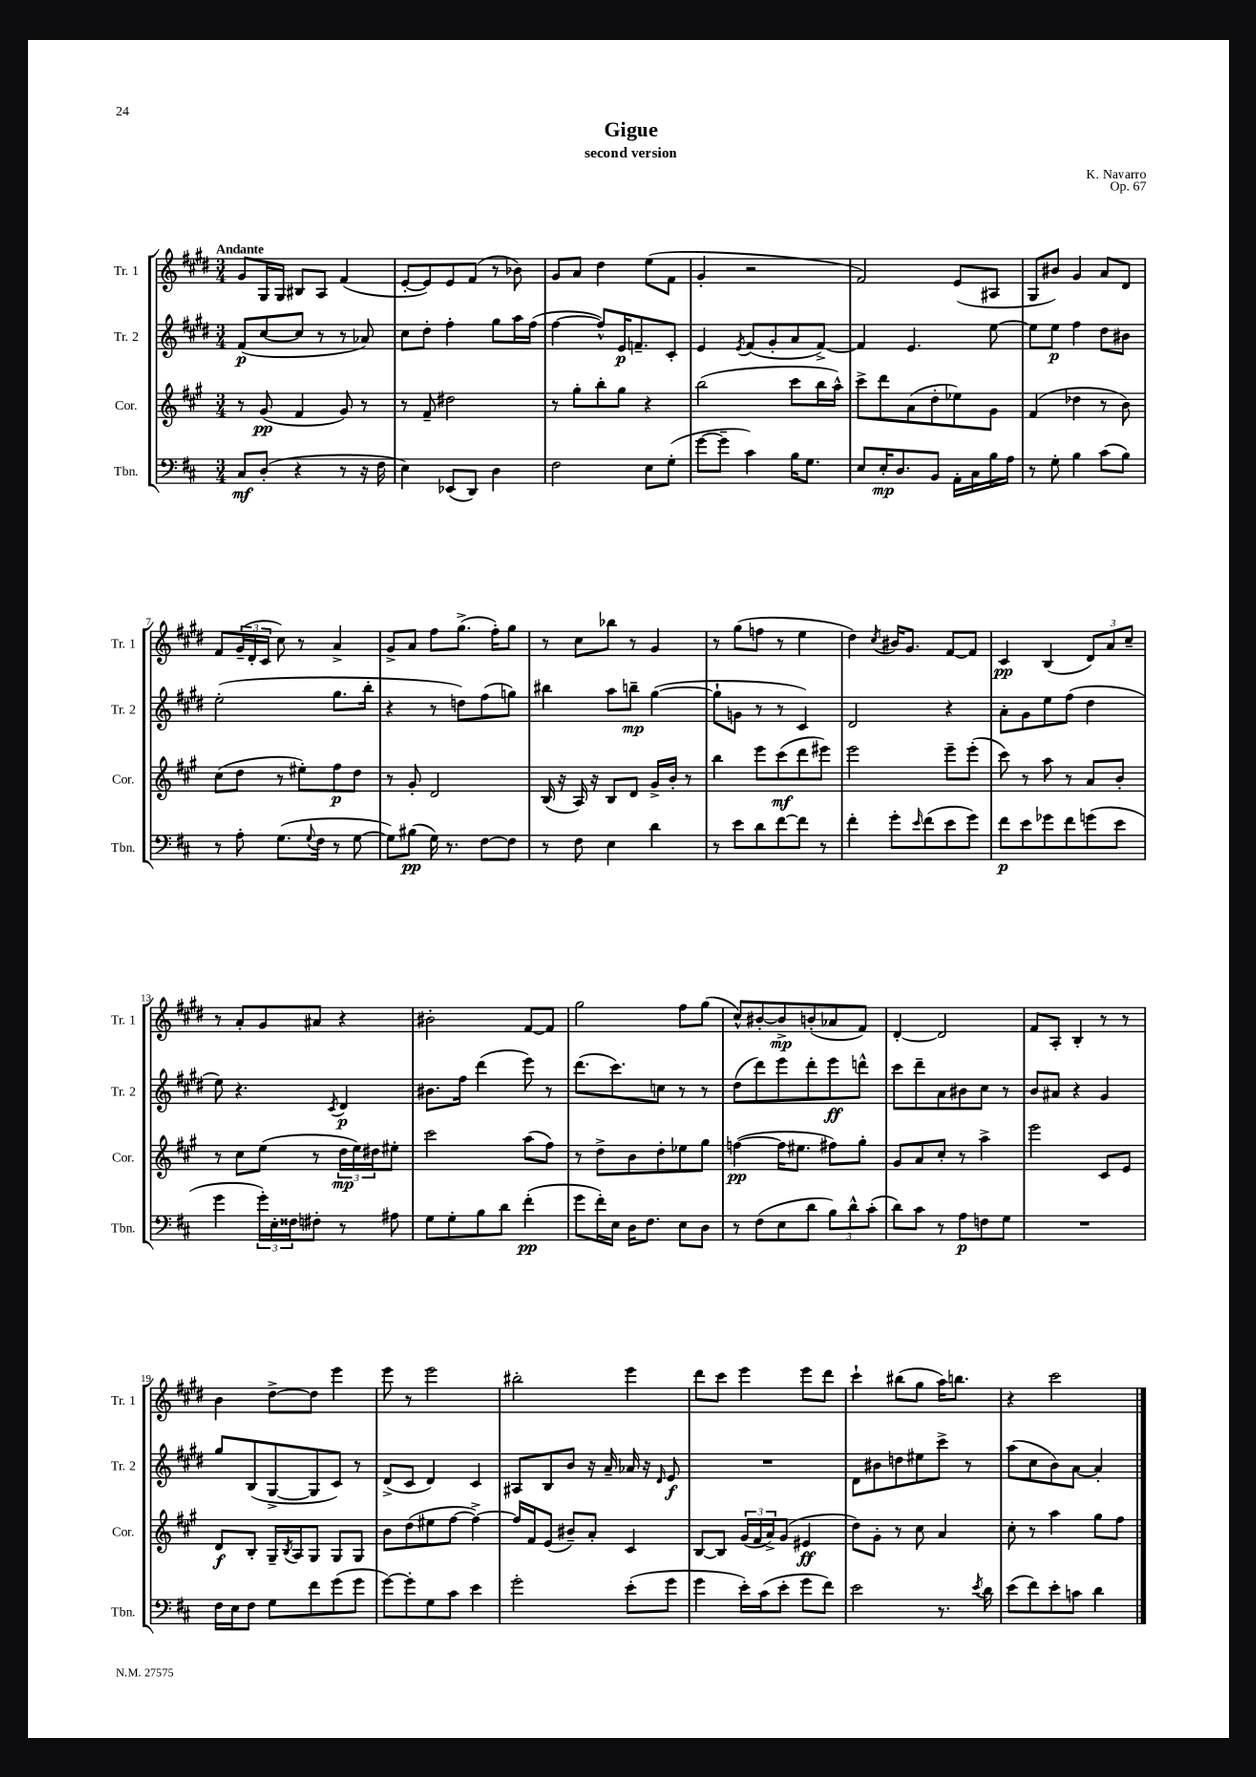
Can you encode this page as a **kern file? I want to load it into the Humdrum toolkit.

**kern	**dynam	**kern	**dynam	**kern	**dynam	**kern	**dynam
*part4	*part4	*part3	*part3	*part2	*part2	*part1	*part1
*staff4	*staff4	*staff3	*staff3	*staff2	*staff2	*staff1	*staff1
*I"Tbn.	*	*I"Cor.	*	*I"Tr. 2	*	*I"Tr. 1	*
*I'Tbn.	*	*I'Cor.	*	*I'Tr. 2	*	*I'Tr. 1	*
*clefF4	*	*clefG2	*	*clefG2	*	*clefG2	*
*k[f#c#]	*	*k[f#c#g#]	*	*k[f#c#g#d#]	*	*k[f#c#g#d#]	*
*M3/4	*	*M3/4	*	*M3/4	*	*M3/4	*
=1	=1	=1	=1	=1	=1	=1	=1
!	!	!	!	!	!	!LO:TX:a:B:t=Andante	!
8C#/L	mf	8r	.	(8f#/L	p	8g#/L	.
(8D'/J	.	(8g#/	pp	[8cc#/	.	16G#/L	.
.	.	.	.	.	.	16G#/JJ	.
4r	.	4f#/	.	8cc#/J]	.	8B#X/L	.
.	.	.	.	8r	.	8A/J	.
8r	.	8g#/)	.	8r	.	(4f#/	.
16r	.	8r	.	8a-X/)	.	.	.
16F#\	.	.	.	.	.	.	.
=2	=2	=2	=2	=2	=2	=2	=2
4E\)	.	8r	.	8cc#\L	.	[8e'/L	.
.	.	8f#~/	.	8dd#'\J	.	8e/])	.
(8EE-X/L	.	2dd#X\	.	4ff#'\	.	8e/	.
8DD/J)	.	.	.	.	.	(8f#/J	.
4D\	.	.	.	8gg#\L	.	8r	.
.	.	.	.	16aa\L	.	8b-X\)	.
.	.	.	.	(16ff#\JJ	.	.	.
=3	=3	=3	=3	=3	=3	=3	=3
2F#\	.	8r	.	[4ff#\	.	8g#/L	.
.	.	8gg#'\L	.	.	.	8a/J	.
.	.	8bb'\	.	8ff#^^/L])	.	4dd#\	.
.	.	8gg#\J	.	16e/K	p	.	.
.	.	.	.	8.fn~/	.	.	.
8E\L	.	4r	.	.	.	(8ee\L	.
(8G'\J	.	.	.	8c#'/J	.	8f#\J	.
=4	=4	=4	=4	=4	=4	=4	=4
[8g\L	.	(2bb\	.	4e/	.	4g#'/	.
8g~\J]	.	.	.	.	.	.	.
.	.	.	.	8qe/	.	.	.
4c#\)	.	.	.	(8f#/L	.	2r	.
.	.	.	.	8g#'/	.	.	.
16B\KL	.	8ccc#\L	.	8a/	.	.	.
8.G\J	.	.	.	.	.	.	.
.	.	16bb\L	.	[8f#^/J)	.	.	.
.	.	16aa^^\JJ)	.	.	.	.	.
=5	=5	=5	=5	=5	=5	=5	=5
8E/L	.	8ccc#^\L	.	4f#/]	.	2f#/)	.
16E'/K	mp	8ddd\	.	.	.	.	.
8.D/	.	.	.	.	.	.	.
.	.	(8a\	.	4.e/	.	.	.
8BB/J	.	8dd'\	.	.	.	.	.
16AA'\LL	.	8ee-X\)	.	.	.	(8e/L	.
16C#\	.	.	.	.	.	.	.
16B\	.	8g#\J	.	[8ee\	.	8A#X/J	.
16A\JJ	.	.	.	.	.	.	.
=6	=6	=6	=6	=6	=6	=6	=6
8r	.	(4f#/	.	8ee\L]	.	8G#/L	.
8G'\	.	.	.	8ee\J	p	8b#X/J)	.
4B\	.	4dd-X\	.	4ff#\	.	4g#/	.
(8c#\L	.	8r	.	8dd#\L	.	8a/L	.
8B\J)	.	8b\)	.	8b#X\J	.	8d#/J	.
!!LO:LB:g=z
=7	=7	=7	=7	=7	=7	=7	=7
8r	.	(8cc#\L	.	(2ee'\	.	8f#/L	.
8A'\	.	8dd\J	.	.	.	(24g#~/L	.
.	.	.	.	.	.	24d#'/	.
.	.	.	.	.	.	24c#/JJ	.
(8.G\L	.	8r	.	.	.	8cc#\)	.
.	.	8ee#X'\L)	.	.	.	8r	.
8qqG/	.	.	.	.	.	.	.
16F#\Jk	.	.	.	.	.	.	.
8r	.	8ff#\	p	8.gg#\L	.	4a^/	.
[8G\	.	8dd\J	.	.	.	.	.
.	.	.	.	16bb'\Jk	.	.	.
=8	=8	=8	=8	=8	=8	=8	=8
8G\L])	.	8r	.	4r	.	8g#^/L	.
(8B#X\J	pp	8g#'/	.	.	.	8a/J	.
16G\)	.	2d/	.	8r	.	8ff#\L	.
8.r	.	.	.	.	.	.	.
.	.	.	.	8ddn\L)	.	(8.gg#^\J	.
[8F#\L	.	.	.	(8ff#\	.	.	.
.	.	.	.	.	.	16ff#'\KL)	.
8F#\J]	.	.	.	8ggn\J)	.	8gg#\J	.
=9	=9	=9	=9	=9	=9	=9	=9
8r	.	(16B/	.	4bb#X\	.	8r	.
.	.	16r	.	.	.	.	.
8F#\	.	16A/)	.	.	.	8cc#\L	.
.	.	16r	.	.	.	.	.
4E\	.	8B/L	.	8aa\L	.	8bb-X\J	.
.	.	8d/J	.	8bbn~\J	mp	8r	.
4d\	.	16g#^/LL	.	([4gg#\	.	4g#/	.
.	.	16b'/JJ	.	.	.	.	.
.	.	8r	.	.	.	.	.
=10	=10	=10	=10	=10	=10	=10	=10
8r	.	4bb\	.	8gg#`\L]	.	8r	.
8e\L	.	.	.	8gn\J	.	(8gg#\L	.
8d\	.	8eee\L	.	8r	.	8ffn\J	.
[8f#\	.	(8ccc#\	mf	8r	.	8r	.
8f#\J]	.	8ddd\	.	4c#/)	.	4ee\	.
8r	.	8eee#X\J)	.	.	.	.	.
=11	=11	=11	=11	=11	=11	=11	=11
4f#'\	.	2eee\	.	2d#/	.	4dd#\)	.
.	.	.	.	.	.	8qcc#/	.
8g'\L	.	.	.	.	.	16b#X/KL	.
.	.	.	.	.	.	8.g#/J	.
16qqe/	.	.	.	.	.	.	.
(8f#\	.	.	.	.	.	.	.
8e\	.	8eee~\L	.	4r	.	[8f#/L	.
8g\J)	.	(8eee'\J	.	.	.	8f#/J]	.
=12	=12	=12	=12	=12	=12	=12	=12
8f#\L	p	8ccc#\)	.	8a'\L	.	4c#/	pp
8e\	.	8r	.	8g#\	.	.	.
8g-X\	.	8aa\	.	8ee\	.	(4B/	.
8f#\	.	8r	.	(8ff#\J	.	.	.
(8gn\	.	8a/L	.	4dd#\	.	12d#/L)	.
.	.	.	.	.	.	12a/	.
8e\J	.	8b'/J	.	.	.	.	.
.	.	.	.	.	.	12cc#~/J	.
!!LO:LB:g=z
=13	=13	=13	=13	=13	=13	=13	=13
4g\	.	8r	.	8ee\)	.	8r	.
.	.	8cc#\L	.	4.r	.	8a'/L	.
24g'\LL)	.	(8ee\J	.	.	.	8g#/	.
24E'\	.	.	.	.	.	.	.
24F##X\J	.	.	.	.	.	.	.
8F#X'\J	.	8r	.	.	.	8a#X/J	.
.	.	.	.	8qc#/	.	.	.
8r	.	24dd\LL	mp	4d#/	p	4r	.
.	.	24ee\)	.	.	.	.	.
.	.	24dd#X\J	.	.	.	.	.
8A#X\	.	8ee#X'\J	.	.	.	.	.
=14	=14	=14	=14	=14	=14	=14	=14
8G\L	.	2ccc#\	.	8.b#X\L	.	2b#X'\	.
8G'\	.	.	.	.	.	.	.
.	.	.	.	16ff#\Jk	.	.	.
8B\	.	.	.	(4ddd#\	.	.	.
8d\J	.	.	.	.	.	.	.
(4f#'\	pp	(8aa\L	.	8eee\)	.	[8f#/L	.
.	.	8ff#\J)	.	8r	.	8f#/J]	.
=15	=15	=15	=15	=15	=15	=15	=15
8g\L	.	8r	.	(8.ddd#\L	.	2gg#\	.
16f#'\L)	.	8dd^\L	.	.	.	.	.
16E\JJ	.	.	.	8.ccc#\)	.	.	.
16D\KL	.	8b\	.	.	.	.	.
8.F#\J	.	.	.	.	.	.	.
.	.	8dd'\	.	8ccn\J	.	.	.
8E\L	.	8ee-X\	.	8r	.	8ff#\L	.
8D\J	.	8gg#\J	.	8r	.	(8gg#\J	.
=16	=16	=16	=16	=16	=16	=16	=16
8r	.	([4ffn\	pp	(8dd#\L	.	8cc#^^/L)	.
(8F#\L	.	.	.	8ddd#\)	.	[8b#X'/	.
8E\	.	16ff\KL]	.	8eee\	.	8b#^/]	mp
.	.	8.ee#X\J	.	.	.	.	.
8d\J	.	.	.	8ddd#'\	.	(8bn'/	.
12B\L)	.	8ff#X\L)	.	8eee\	ff	8a-X/	.
12d^^\	.	.	.	.	.	.	.
.	.	8gg#'\J	.	8dddn^^\J	.	8f#/J)	.
(12c#'\J	.	.	.	.	.	.	.
=17	=17	=17	=17	=17	=17	=17	=17
8d\L)	.	8g#/L	.	8ccc#\L	.	[4d#'/	.
8c#\J	.	8a/	.	8ddd#~\	.	.	.
8r	.	8cc#'/J	.	8a\	.	2d#/]	.
8A\L	p	8r	.	8b#X\	.	.	.
8Fn\	.	4aa^\	.	8cc#\J	.	.	.
8G\J	.	.	.	8r	.	.	.
=18	=18	=18	=18	=18	=18	=18	=18
2.r	.	2eee\	.	8b/L	.	8f#/L	.
.	.	.	.	8a#X/J	.	8A'/J	.
.	.	.	.	4r	.	4B'/	.
.	.	8c#/L	.	4g#/	.	8r	.
.	.	8e/J	.	.	.	8r	.
!!LO:LB:g=z
=19	=19	=19	=19	=19	=19	=19	=19
16F#\LL	.	8d/L	f	8gg#/L	.	4b\	.
16E\J	.	.	.	.	.	.	.
8F#\J	.	8B'/J	.	(8B/	.	.	.
8G\L	.	16G#~/LL	.	[8G#^/	.	[8dd#^\L	.
.	.	8qB/	.	.	.	.	.
.	.	16A/J	.	.	.	.	.
8f#\	.	8G#/J	.	8G#/]	.	8dd#\J]	.
(8g\	.	8G#/L	.	8c#/J)	.	4eee\	.
8g\J	.	8G#/J	.	8r	.	.	.
=20	=20	=20	=20	=20	=20	=20	=20
[8g\L)	.	8b\L	.	(8d#^/L	.	8eee\	.
8g'\]	.	(8dd\	.	8c#/J	.	8r	.
8G\	.	8ee#X\	.	4d#/)	.	2eee\	.
8c#\J	.	[8ff#\J	.	.	.	.	.
4e\	.	4ff#^\_)	.	4c#/	.	.	.
=21	=21	=21	=21	=21	=21	=21	=21
2g'\	.	16ff#/LL]	.	8A#X/L	.	2bb#X'\	.
.	.	16f#/J	.	.	.	.	.
.	.	(8e/J	.	8B/	.	.	.
.	.	8b#X~/L)	.	8b/J	.	.	.
.	.	8a'/J	.	16r	.	.	.
.	.	.	.	16a~/	.	.	.
(8e'\L	.	4c#/	.	16a-X/	.	4eee\	.
.	.	.	.	16r	.	.	.
.	.	.	.	16qqd#/	.	.	.
8g\J	.	.	.	8e/	f	.	.
=22	=22	=22	=22	=22	=22	=22	=22
4g\	.	[8B/L	.	2.r	.	8ddd#\L	.
.	.	8B/J]	.	.	.	8ccc#\J	.
16e'\LL)	.	(24g#/LL	.	.	.	4eee\	.
.	.	24f#/	.	.	.	.	.
(16c#\J	.	.	.	.	.	.	.
.	.	24a^/J)	.	.	.	.	.
8e'\J	.	(8g#/J	.	.	.	.	.
8g\L	.	4e#X/	ff	.	.	8eee\L	.
8f#\J)	.	.	.	.	.	8ddd#\J	.
=23	=23	=23	=23	=23	=23	=23	=23
2e\	.	8dd\L)	.	8d#\L	.	4ccc#`\	.
.	.	8g#'\J	.	8b#X\	.	.	.
.	.	8r	.	8ddn\	.	(8bb#X\L	.
.	.	8cc#\	.	8ee#X\	.	8gg#\J	.
8.r	.	4a/	.	8ccc#^\J	.	16aa\KL)	.
.	.	.	.	.	.	8.bbn\J	.
.	.	.	.	8r	.	.	.
8qe/	.	.	.	.	.	.	.
16d\	.	.	.	.	.	.	.
=24	=24	=24	=24	=24	=24	=24	=24
(8e\L	.	8cc#'\	.	(8aa\L	.	4r	.
8f#\)	.	8r	.	8cc#\	.	.	.
8e'\	.	4aa\	.	8b\)	.	2ccc#\	.
8cn\J	.	.	.	[8a\J	.	.	.
4d\	.	8gg#\L	.	4a'/]	.	.	.
.	.	8ff#\J	.	.	.	.	.
==	==	==	==	==	==	==	==
*-	*-	*-	*-	*-	*-	*-	*-
